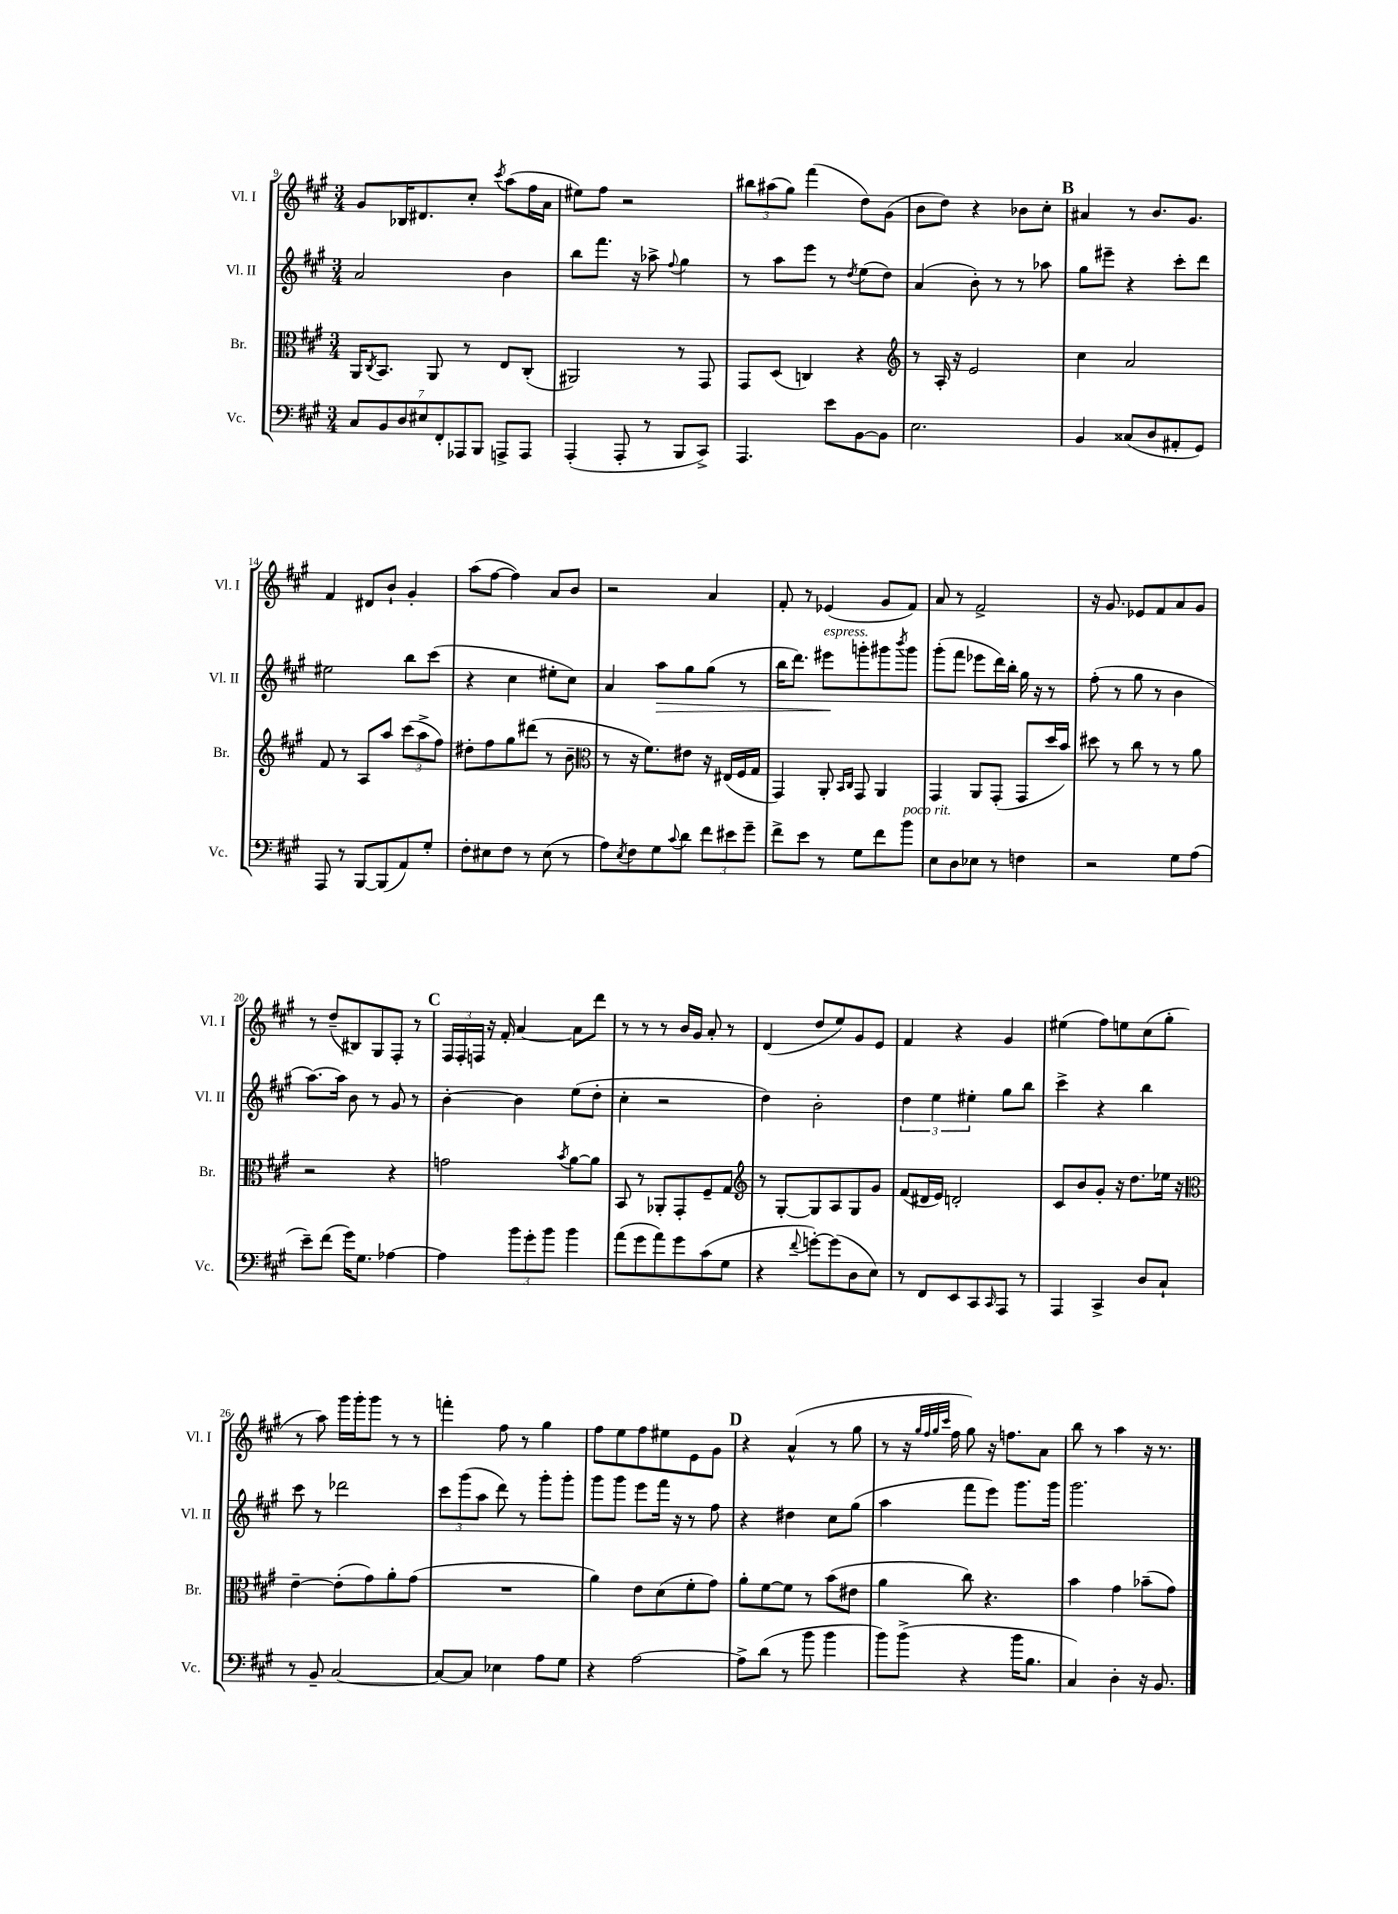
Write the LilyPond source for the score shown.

<<
\new StaffGroup <<
\new Staff = "s0" \with { instrumentName = "Vl. I" shortInstrumentName = "Vl. I" } {
    \clef treble \key a \major \numericTimeSignature \time 3/4
    gis'8 bes16 dis'8. cis''8-. \acciaccatura { cis'''8 } a''8( fis''16 a'16 |
    eis''8) fis''8 r2 |
    \tuplet 3/2 { bis''8 ais''8( gis''8) } fis'''4( d''8) gis'8( |
    b'8 d''8) r4 bes'8 cis''8-. |
    \mark \markup { \bold "B" } ais'4 r8 b'8. gis'8. |
    fis'4 dis'8 b'8-! gis'4-. |
    a''8( fis''8~ fis''4) a'8 b'8 |
    r2 a'4 |
    fis'8-. r8 ees'4( gis'8 fis'8) |
    a'8 r8 fis'2-> |
    r16 gis'8. ees'8 fis'8 a'8 gis'8 |
    r8 d''8--( bis8) gis8 fis8-. r8 |
    \mark \markup { \bold "C" } \tuplet 3/2 { fis16 fis16-. f16 } r16 fis'16-. a'4~ a'8 d'''8 |
    r8 r8 r8 b'16 gis'16 a'8-. r8 |
    d'4( d''8 e''8) gis'8 e'8 |
    fis'4 r4 gis'4 |
    eis''4( fis''8) e''8 cis''8( gis''8-. |
    r8 a''8) gis'''16 gis'''16-. gis'''8 r8 r8 |
    f'''4-. fis''8 r8 gis''4 |
    fis''8 e''8 fis''8 eis''8 e'8 gis'8 |
    \mark \markup { \bold "D" } r4 a'4-^( r8 gis''8 |
    r8 r16 \grace { gis''32 fis''32 gis''32 cis'''32 } fis''16 gis''8) r16 f''8. a'8 |
    b''8 r8 a''4 r16 r8. \bar "|." |
}
\new Staff = "s1" \with { instrumentName = "Vl. II" shortInstrumentName = "Vl. II" } {
    \clef treble \key a \major \numericTimeSignature \time 3/4
    a'2 b'4 |
    b''8 fis'''8. r16 aes''8-> \appoggiatura { fis''8 } gis''4 |
    r8 a''8 e'''8 r8 \acciaccatura { d''8 } e''8( d''8) |
    a'4( b'8-.) r8 r8 aes''8 |
    \mark \markup { \bold "B" } gis''8 eis'''8-- r4 cis'''8-. d'''8 |
    eis''2 b''8 cis'''8( |
    r4 cis''4 eis''8-. cis''8) |
    a'4 a''8\> gis''8 gis''8( r8 |
    b''16 d'''8.) eis'''8\!^\markup { \italic "espress." } g'''8-. gis'''8 \acciaccatura { b'''8 } gis'''8 |
    gis'''8-.( fis'''8 ees'''8 d'''16) b''16-. gis''16 r16 r8 |
    fis''8-.( r8 gis''8 r8 b'4 |
    a''8.~) a''16 b'8 r8 gis'8 r8 |
    \mark \markup { \bold "C" } b'4~-. b'4 e''8( d''8-. |
    cis''4-. r2 |
    d''4) b'2-. |
    \tuplet 3/2 { d''4 e''4 eis''4-. } gis''8 b''8 |
    cis'''4-> r4 b''4 |
    cis'''8 r8 des'''2 |
    \tuplet 3/2 { cis'''8 gis'''8( a''8 } d'''8) r8 gis'''8-. gis'''8-. |
    gis'''8 gis'''8 e'''8 fis'''16 r16 r8 fis''8 |
    \mark \markup { \bold "D" } r4 dis''4 cis''8 gis''8( |
    a''4 fis'''8 e'''8) gis'''8. gis'''16 |
    gis'''2. \bar "|." |
}
\new Staff = "s2" \with { instrumentName = "Br." shortInstrumentName = "Br." } {
    \clef alto \key a \major \numericTimeSignature \time 3/4
    a,16 \acciaccatura { cis8 } b,8. a,8 r8 e8 cis8-.( |
    ais,2) r8 gis,8 |
    gis,8 d8( c4) r4 |
    \clef treble r8 a16-. r16 e'2 |
    \mark \markup { \bold "B" } cis''4 a'2 |
    fis'8 r8 a8 a''8 \tuplet 3/2 { cis'''8( a''8-> fis''8) } |
    dis''8-. fis''8 gis''8 dis'''8( r8 b'8-- |
    \clef alto r8 r16 fis'8.) eis'8 r16 eis16( fis16 gis16 |
    gis,4) a,8-. \grace { b,16 cis16 } gis,8 a,4 |
    gis,4 a,8 gis,8-.( gis,8 d''16 b'16) |
    dis''8 r8 cis''8 r8 r8 a'8 |
    r2 r4 |
    \mark \markup { \bold "C" } g'2 \acciaccatura { b'8 } a'8~ a'8 |
    b,8 r8 aes,8-. gis,8-. fis8-- gis8 |
    \clef treble r8 gis8~-. gis8 a8 gis8 gis'8 |
    fis'8( dis'16 e'16) d'2-. |
    cis'8 b'8 gis'8-. r16 d''8. ees''16 r16 |
    \clef alto e'4~-- e'8-.( gis'8) a'8-. gis'8( |
    R2. |
    a'4) e'8 d'8( fis'8-. gis'8) |
    \mark \markup { \bold "D" } a'8-. fis'8~ fis'8 r8 b'8( eis'8 |
    a'4 cis''8) r4. |
    b'4 gis'4 bes'8--( gis'8) \bar "|." |
}
\new Staff = "s3" \with { instrumentName = "Vc." shortInstrumentName = "Vc." } {
    \clef bass \key a \major \numericTimeSignature \time 3/4
    \tuplet 7/4 { cis8 b,8 d8 eis8 fis,8-. aes,,8 b,,8 } a,,8-> a,,8 |
    a,,4-.( a,,8-. r8 b,,8 cis,8->) |
    a,,4. e'8 b,8~ b,8 |
    e2. |
    \mark \markup { \bold "B" } b,4 cisis8( d8 ais,8-. gis,8) |
    a,,8 r8 b,,8~ b,,8( a,8) gis8-. |
    fis8-. eis8 fis8 r8 eis8( r8 |
    a8) \acciaccatura { e8 } fis8 gis8 \appoggiatura { cis'8 } d'8 \tuplet 3/2 { fis'8 eis'8 gis'8-- } |
    fis'8-> e'8 r8 gis8 fis'8 b'8^\markup { \italic "poco rit." } |
    e8 d8 ees8 r8 f4 |
    r2 gis8 a8( |
    e'8--) fis'8( gis'16) gis8. aes4~ |
    \mark \markup { \bold "C" } aes4 \tuplet 3/2 { b'8 gis'8-. b'8 } b'4 |
    a'8( gis'8 a'8) gis'8 cis'8( gis8 |
    r4 \appoggiatura { fis'8 } g'8~-.) g'8( d8 e8) |
    r8 fis,8 e,8 cis,8 \grace { cis,16 } a,,8 r8 |
    a,,4 cis,4-> d8 cis8-! |
    r8 b,8-- cis2~ |
    cis8~ cis8 ees4 a8 gis8 |
    r4 a2~ |
    \mark \markup { \bold "D" } a8-> d'8( r8 b'8 b'4 |
    b'8) b'8->( r4 b'16 b8. |
    cis4) d4-. r16 b,8. \bar "|." |
}
>>
>>
\layout { \context { \Score currentBarNumber = #9 } }
